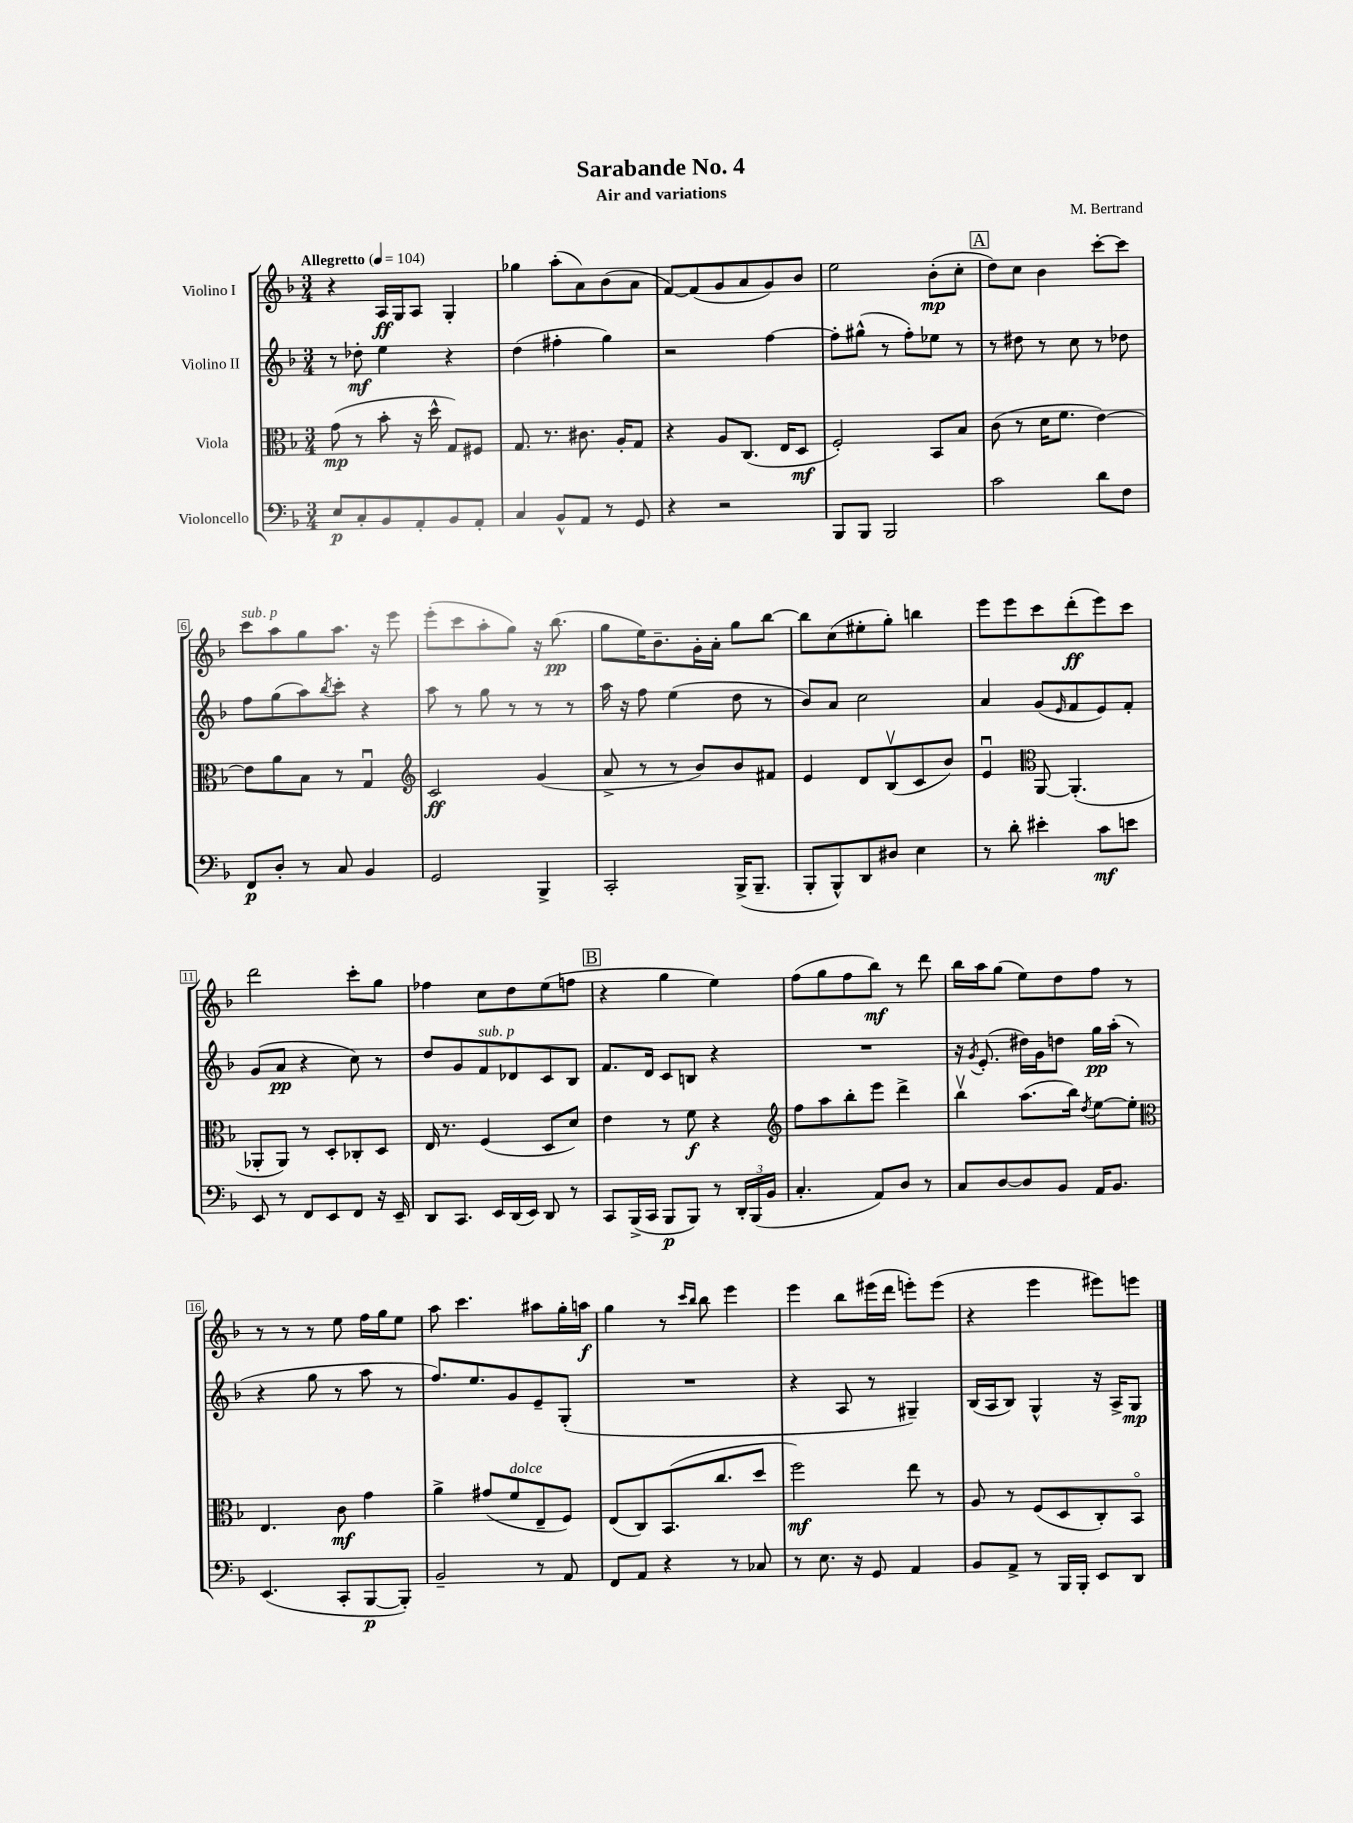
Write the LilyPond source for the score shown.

\header { title = "Sarabande No. 4" composer = "M. Bertrand" subtitle = "Air and variations" }
<<
\new StaffGroup <<
\new Staff = "s0" \with { instrumentName = "Violino I" } {
    \clef treble \key f \major \numericTimeSignature \time 3/4 \tempo "Allegretto" 4 = 104
    r4 a16\ff g16 a8 g4-. |
    ges''4 a''8-.( a'8) bes'8( a'8 |
    f'8~) f'8( g'8 a'8 g'8) bes'8 |
    e''2 bes'8-.\mp( c''8-. |
    \mark \markup { \box "A" } d''8) c''8 bes'4 c'''8~-. c'''8 |
    c'''8^\markup { \italic "sub. p" } a''8 g''8 a''8. r16 e'''8 |
    e'''8-.( c'''8 a''8-. g''8) r16 bes''8.\pp( |
    g''8 e''16) bes'8.-- g'16-. a'16-. g''8 bes''8~ |
    bes''8 c''8( eis''8-. g''8-.) b''4 |
    e'''8 e'''8 c'''8 d'''8-.\ff( e'''8) c'''8 |
    d'''2 c'''8-. g''8 |
    fes''4 c''8 d''8 e''8( f''8 |
    \mark \markup { \box "B" } r4 g''4 e''4) |
    f''8( g''8 f''8 bes''8\mf) r8 d'''8 |
    bes''16 a''16 g''8( e''8) d''8 f''8 r8 |
    r8 r8 r8 e''8 f''16 g''16 e''8 |
    a''8 c'''4. ais''8 g''16-. a''16\f |
    g''4 r8 \grace { c'''16 bes''16 } bes''8 e'''4 |
    e'''4 bes''8 eis'''16( d'''16 e'''8-.) e'''8( |
    r4 e'''4 eis'''8) e'''8 \bar "|." |
}
\new Staff = "s1" \with { instrumentName = "Violino II" } {
    \clef treble \key f \major \numericTimeSignature \time 3/4
    r8 des''8-.\mf e''4 r4 |
    d''4( fis''4-. g''4) |
    r2 f''4~ |
    f''8-. gis''8-^( r8 f''8-.) ees''8 r8 |
    \mark \markup { \box "A" } r8 dis''8 r8 c''8 r8 des''8 |
    f''8 g''8( a''8) \acciaccatura { bes''8 } c'''8-. r4 |
    a''8 r8 g''8 r8 r8 r8 |
    a''16 r16 f''8 e''4( d''8 r8 |
    bes'8) a'8 c''2 |
    a'4 g'8( \grace { e'16 } f'8 e'8) f'8-. |
    g'8( a'8\pp r4 c''8) r8 |
    d''8 g'8 f'8^\markup { \italic "sub. p" } des'8 c'8 bes8 |
    \mark \markup { \box "B" } f'8. d'16 c'8 b8 r4 |
    R2. |
    r16 \acciaccatura { g'8 } e'8.-.( dis''16) g'16 d''8 g''16\pp a''16-.( r8 |
    r4 g''8 r8 a''8 r8 |
    f''8.) e''8. g'8 e'8-- g8-.( |
    R2. |
    r4 a8 r8 gis4--) |
    bes16( a16 bes8) g4-^ r16 a16-> g8\mp \bar "|." |
}
\new Staff = "s2" \with { instrumentName = "Viola" } {
    \clef alto \key f \major \numericTimeSignature \time 3/4
    g'8\mp( r8 bes'8-. r16 d''16-^ g8) fis8 |
    g8. r8. cis'8. a16-. g8 |
    r4 a8 c8.( e16 d8\mf |
    f2-.) bes,8 bes8 |
    \mark \markup { \box "A" } c'8( r8 d'16 f'8. e'4~) |
    e'8 a'8 bes8 r8 g4\downbow |
    \clef treble c'2\ff g'4( |
    a'8-> r8 r8 bes'8) bes'8 fis'8 |
    e'4 d'8 bes8\upbow( c'8 bes'8) |
    e'4\downbow \clef alto a,8~ a,4.-.( |
    aes,8-. aes,8) r8 d8-. ces8-. d8 |
    e16 r8. f4( d8 d'8) |
    \mark \markup { \box "B" } e'4 r8 f'8\f r4 |
    \clef treble f''8 a''8 bes''8-. e'''8 d'''4-> |
    bes''4\upbow a''8.( bes''16) \acciaccatura { d''8 } e''8~ e''8-. |
    \clef alto e4. c'8\mf g'4 |
    a'4-> gis'8( f'8^\markup { \italic "dolce" } e8-- f8) |
    e8( c8) bes,8.( c''8. d''8 |
    f''2\mf) e''8 r8 |
    a8 r8 f8( d8 c8-.) bes,8\flageolet \bar "|." |
}
\new Staff = "s3" \with { instrumentName = "Violoncello" } {
    \clef bass \key f \major \numericTimeSignature \time 3/4
    e8\p c8-. bes,8 a,8-. bes,8 a,8-. |
    c4 bes,8-^ a,8 r8 g,8 |
    r4 r2 |
    bes,,8 bes,,8 bes,,2 |
    \mark \markup { \box "A" } c'2 d'8 f8 |
    f,8\p d8-. r8 c8 bes,4 |
    g,2 bes,,4-> |
    c,2-. bes,,16->( bes,,8.-- |
    bes,,8-. bes,,8-^) d,8 dis8 e4 |
    r8 d'8-. eis'4-. c'8\mf e'8 |
    e,8 r8 f,8 e,8 f,8 r16 e,16-- |
    d,8 c,8. e,16 d,16( e,16) d,8 r8 |
    \mark \markup { \box "B" } c,8 bes,,16->( c,16 bes,,8\p bes,,8) r8 \tuplet 3/2 { d,16-. bes,,16( bes,16 } |
    c4.-. a,8) d8 r8 |
    c8 d8~ d8 bes,8 a,16 bes,8. |
    e,4.( c,8-. bes,,8~\p bes,,8-.) |
    bes,2-- r8 a,8 |
    f,8 a,8 r4 r8 ces8 |
    r8 e8. r16 g,8 a,4 |
    bes,8 a,8-> r8 bes,,16 bes,,16-. e,8 d,8 \bar "|." |
}
>>
>>
\layout { \context { \Score \override BarNumber.stencil = #(make-stencil-boxer 0.1 0.3 ly:text-interface::print) } }
